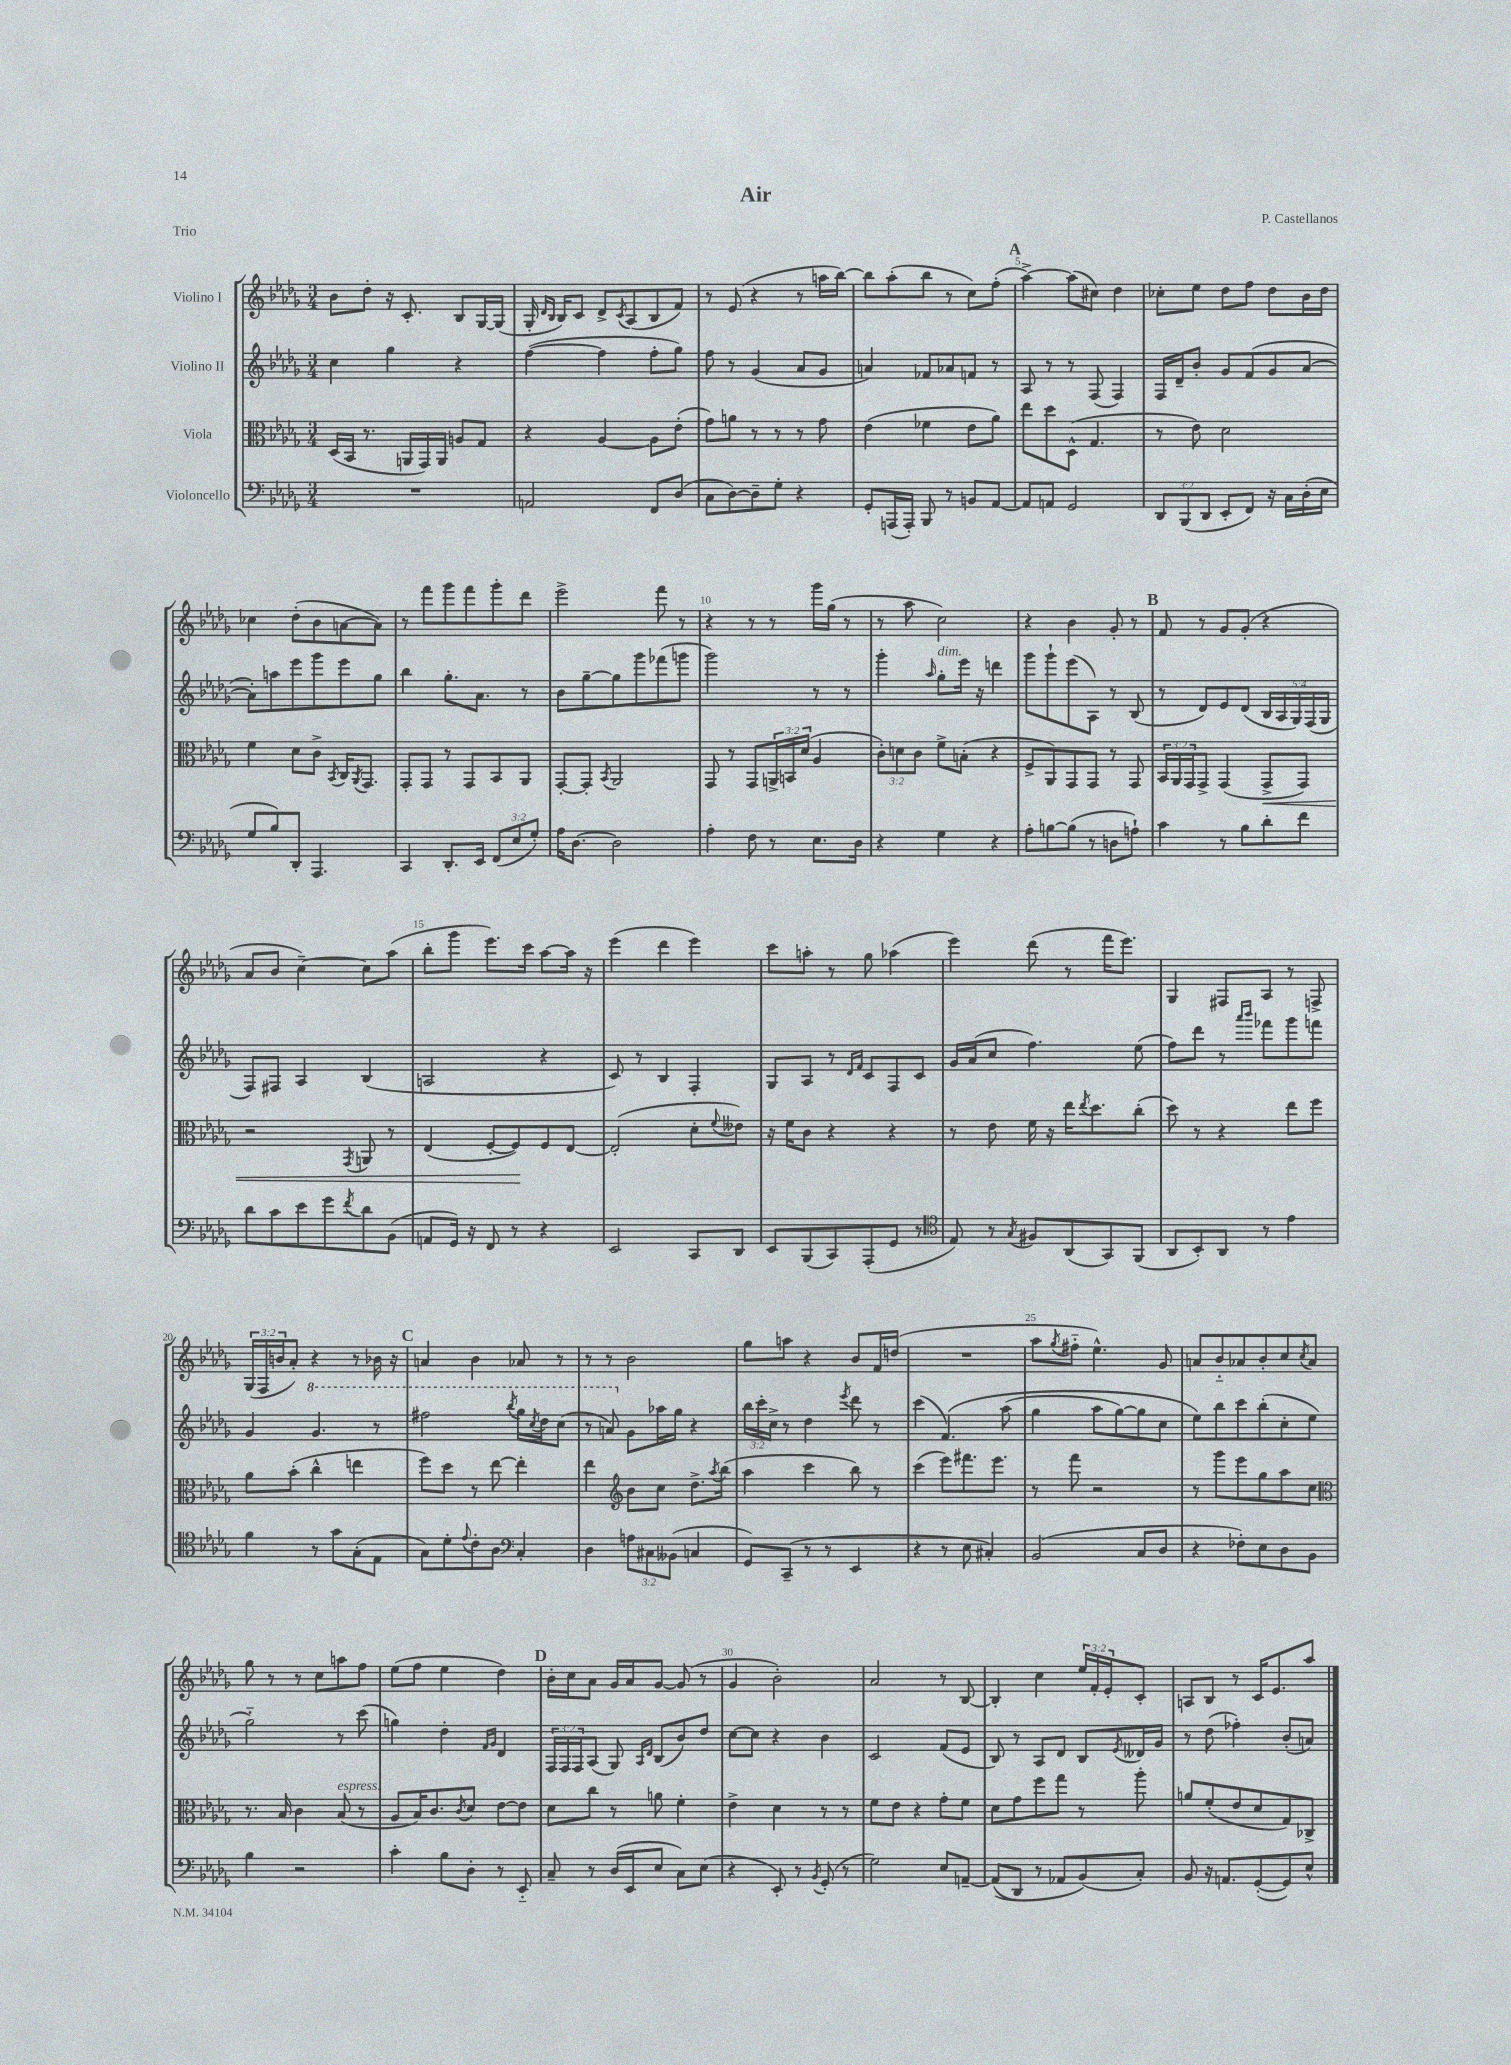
\header { title = "Air" composer = "P. Castellanos" piece = "Trio" }
<<
\new StaffGroup <<
\new Staff = "s0" \with { instrumentName = "Violino I" } {
    \clef treble \key des \major \numericTimeSignature \time 3/4 \override Staff.TupletNumber.text = #tuplet-number::calc-fraction-text
    bes'8 des''8-. r16 c'8.-. bes8 ges16~ ges16( |
    ges16-. \grace { des'16 bes16 } bes16) c'8 des'8-> \acciaccatura { c'8 } aes8( bes8 f'8) |
    r8 ees'8( r4 r8 a''16 bes''16~) |
    bes''8 aes''8-.( bes''8 r8 c''8) f''8-.( |
    \mark \markup { \bold "A" } aes''4~->) aes''8( cis''8) des''4 |
    ces''8-. ees''8 des''8 f''8 des''8 bes'16 des''16 |
    ces''4 des''8-.( bes'8 a'8~ a'8) |
    r8 f'''8 ges'''8 f'''8 ges'''8-. des'''8 |
    ees'''2-> f'''8 r8 |
    r4 r8 r8 ges'''16 ges''16( r8 |
    r8 aes''8 c''2) |
    r4 bes'4 ges'8-. r8 |
    \mark \markup { \bold "B" } f'8 r8 ges'8 ges'8-.( r4 |
    aes'8 bes'8 c''4~--) c''8 aes''8( |
    bes''8-. ges'''8 ees'''8.) c'''16 aes''8~ aes''16 r16 |
    ees'''4( des'''4 ees'''4) |
    c'''8 a''8-. r8 ges''8 aes''4( |
    ees'''4) des'''8( r8 f'''16 ees'''8.) |
    ges4 fis8 aes8 r8 f8-> |
    \tuplet 3/2 { ges16( f16 b'16 } aes'8-.) r4 r8 bes'16 r16 |
    \mark \markup { \bold "C" } a'4 bes'4 aes'8 r8 |
    r8 r8 bes'2 |
    ges''8 a''8 r4 bes'8 f'16 d''16( |
    R2. |
    aes''8 \acciaccatura { ges''8 } fis''8-_ ees''4.-^) ges'8 |
    a'8 bes'8-_ aes'8 bes'8-. c''8 \acciaccatura { c''8 } aes'8 |
    ges''8 r8 r8 c''8 a''8 f''8 |
    ees''8( f''8 ees''4 des''4) |
    \mark \markup { \bold "D" } bes'16-. c''16 aes'8 ges'16 aes'16 ges'8~ ges'8( r8 |
    ges'4 bes'2-.) |
    aes'2 r8 bes8~ |
    bes4-. c''4 \tuplet 3/2 { ees''16 f'16-. ees'16-. } c'8-. |
    a8 bes8 r8 c'16 ees'8. aes''8 \bar "|." |
}
\new Staff = "s1" \with { instrumentName = "Violino II" } {
    \clef treble \key des \major \numericTimeSignature \time 3/4 \override Staff.TupletNumber.text = #tuplet-number::calc-fraction-text
    c''4 ges''4 r4 |
    f''4~( f''4 f''8-. ges''8) |
    f''8 r8 ges'4( aes'8 ges'8 |
    a'4) fes'8 aes'8 f'8 r8 |
    \mark \markup { \bold "A" } aes8 r8 r8 f8( f4) |
    f16 des'16-- bes'8-. ges'8 f'8( ges'8 aes'8~ |
    aes'8-.) a''8 ees'''8 ges'''8 ees'''8 ges''8 |
    bes''4 ges''8.-. aes'8. r8 |
    bes'8 ges''8~-- ges''8 ges'''8 fes'''8( g'''8 |
    ges'''2) r8 r8 |
    ges'''4-. \grace { aes''16 } ges''8-.^\markup { \italic "dim." } ees'''16 r16 d'''4 |
    ges'''8 ges'''8-! ees'''8( aes8) r8 bes8( |
    \mark \markup { \bold "B" } r8 des'8) ees'8 des'8( \tuplet 5/4 { bes16 aes16 ges16) f16( ges16 } |
    f8) fis8 aes4 bes4( |
    a2 r4 |
    c'8) r8 bes4 f4-. |
    ges8 aes8 r8 \grace { des'16 f'16 } c'8 f8 c'8 |
    ges'16 aes'16( c''8 f''4.) ees''8( |
    f''8) des'''8 r8 \grace { aes'''16 bes'''16 } fes'''8 ges'''8 f'''8 |
    ges'4 \ottava #1 ges''4. r8 |
    \mark \markup { \bold "C" } fis'''2 \acciaccatura { bes'''8 } ges'''16 \acciaccatura { c'''8 } des'''16 c'''8( |
    r8 a''8) \ottava #0 ges'8 aes''16 ges''16 r4 |
    \tuplet 3/2 { bes''16 c'''16-. c''16-> } r8 des''4 \acciaccatura { ees'''8 } des'''8 r8 |
    c'''4( f'4.)\( aes''8( |
    ges''4 aes''8 ges''8~) ges''8 c''8 |
    ees''8\) bes''8 c'''8 bes''8-.( c''8-. ees''8 |
    ges''2-_) r8 c'''8( |
    g''4) des''4-. \grace { f'16 ges'16 } des'4 |
    \mark \markup { \bold "D" } \tuplet 3/2 { f16 f16 f16 } aes8( ges8) \grace { aes16 des'16 } bes8( bes'8) des''8 |
    c''8~ c''8 r4 bes'4 |
    c'2 f'8( ees'8 |
    bes8) r8 aes8 des'8 bes8 \acciaccatura { ees'8 } deses'16 ges'16 |
    r8 des''8( fes''4-.) bes'8-.( a'8) \bar "|." |
}
\new Staff = "s2" \with { instrumentName = "Viola" } {
    \clef alto \key des \major \numericTimeSignature \time 3/4 \override Staff.TupletNumber.text = #tuplet-number::calc-fraction-text
    des16( bes,16 r8. a,16 ges,16) a,16 a8 ges8 |
    r4 aes4~ aes8 ees'8-.( |
    ges'8) a'8 r8 r8 r8 ges'8 |
    ees'4( fes'4 ees'8 aes'8) |
    \mark \markup { \bold "A" } ees''8 des''8 des8-^( ges4. |
    r8 ees'8) des'2 |
    f'4 des'8 c'8-> \acciaccatura { bes,8 } c16 \acciaccatura { aes,8 } ges,8. |
    ges,8-. ges,8 r8 ges,8 bes,8 aes,8 |
    ges,8~-. ges,8-. \acciaccatura { bes,8 } aes,2 |
    ges,8 r8 ges,8 \tuplet 3/2 { a,16-> b,16 des'16( } aes4 |
    \tuplet 3/2 { c'8-.) d'8 c'8 } f'8-> b8-.( r4 |
    f8-> aes,8) ges,8 ges,8 r8 ges,8 |
    \mark \markup { \bold "B" } \tuplet 3/2 { bes,16 aes,16 ges,16 } ges,8-> ges,4( ges,8->\< ges,8) |
    r2 \acciaccatura { ges,8 } a,8 r8 |
    ees4( f8~-. f8\!) f8 ees8~ |
    ees2-.( des'8-. \appoggiatura { f'8 } eeses'8) |
    r16 f'16 c'8 r4 r4 |
    r8 ees'8 f'16 r16 ees''16 \acciaccatura { ees''8 } des''8. c''8-.( |
    des''8) r8 r4 ees''8 f''8 |
    aes'8 bes'8-.( c''4-^ e''4 |
    \mark \markup { \bold "C" } f''8) des''8 r8 ees''8~ ees''4-. |
    ees''4 \clef treble bes'8 c''8 des''8.-> \acciaccatura { aes''8 } bes''16( |
    aes''4 c'''4 bes''8) r8 |
    c'''4( ees'''8) fis'''8. ees'''8. |
    r8 f'''8 r2 |
    r8 ges'''8 ees'''8 ges''8 aes''8 c''8 |
    \clef alto r8. bes16 c'4 bes8^\markup { \italic "espress." }( r8 |
    aes8 bes16) c'8. \acciaccatura { c'8 } des'8 ees'8~ ees'8 |
    \mark \markup { \bold "D" } des'8 c''8 r8 a'8 f'4-. |
    ees'4-> des'4 r8 r8 |
    f'8 ees'8 r4 ges'8-. f'8 |
    des'8 ges'8 f''8 ges''8 r8 aes''8-. |
    a'8 f'8-.( ees'8 des'8 ges8) ces8-> \bar "|." |
}
\new Staff = "s3" \with { instrumentName = "Violoncello" } {
    \clef bass \key des \major \numericTimeSignature \time 3/4 \override Staff.TupletNumber.text = #tuplet-number::calc-fraction-text
    R2. |
    a,2 f,8 des8( |
    c8 des8~) des8-- ges8-. r4 |
    ges,8-. a,,16( a,,16-.) bes,,8 r8 b,8 aes,8~ |
    \mark \markup { \bold "A" } aes,8 a,8 ges,2 |
    \tuplet 3/2 { des,8 bes,,8( des,8 } ees,8-. f,8) r16 c16 des16-.( ees16 |
    ges8 bes8) des,8-. aes,,4. |
    c,4 des,8.-. ees,16 \tuplet 3/2 { f,8( ees8 ges8-.) } |
    aes16 des8.~ des2 |
    aes4-. f8 r8 ees8. des16 |
    r4 ges4 r4 |
    aes8-. b8~ b8( r8 d8 a8-!) |
    \mark \markup { \bold "B" } c'4 r8 bes8 des'8-. f'8 |
    des'8 c'8 ees'8 ges'8 \acciaccatura { f'8 } des'8 bes,8( |
    a,8 ges,16) r16 f,8 r8 r4 |
    ees,2 c,8 des,8 |
    ees,8 bes,,8( c,8) aes,,8-.( ges,8 r8 |
    \clef tenor ees8) r8 \acciaccatura { ges8 } fis8 aes,8( ges,8) f,8( |
    aes,8 bes,8-.) aes,8 r8 ees'4 |
    f'4 r8 ges'8 ges8-.( ees8 |
    \mark \markup { \bold "C" } ges8) des'8-. \appoggiatura { ees'8 } c'8-. aes8 \clef bass c4-. |
    des4 \tuplet 3/2 { a8 cis8 beses,8( } c4 |
    ges,8) c,8--( r8 r8 ees,4 |
    r4 r8 ees8 cis4-.) |
    bes,2( c8 des8 |
    r4 fes8-.) ees8 des8 bes,8 |
    bes4 r2 |
    c'4-. bes8 des8-. r8 ees,8-_ |
    \mark \markup { \bold "D" } c8-- r8 des16( ees,16 ees8 c8) ees8( |
    r4 ees,8-.) r8 \acciaccatura { bes,8 } ges,8-.( r8 |
    ges2) ees8 a,8~-- |
    a,8(\( des,8) r8 aes,8 bes,8(\) c8-.) |
    bes,8 r16 a,8. ges,8~-.( ges,8) ees8-^ \bar "|." |
}
>>
>>
\layout { \context { \Score \override BarNumber.break-visibility = ##(#f #t #t) barNumberVisibility = #(every-nth-bar-number-visible 5) } }
